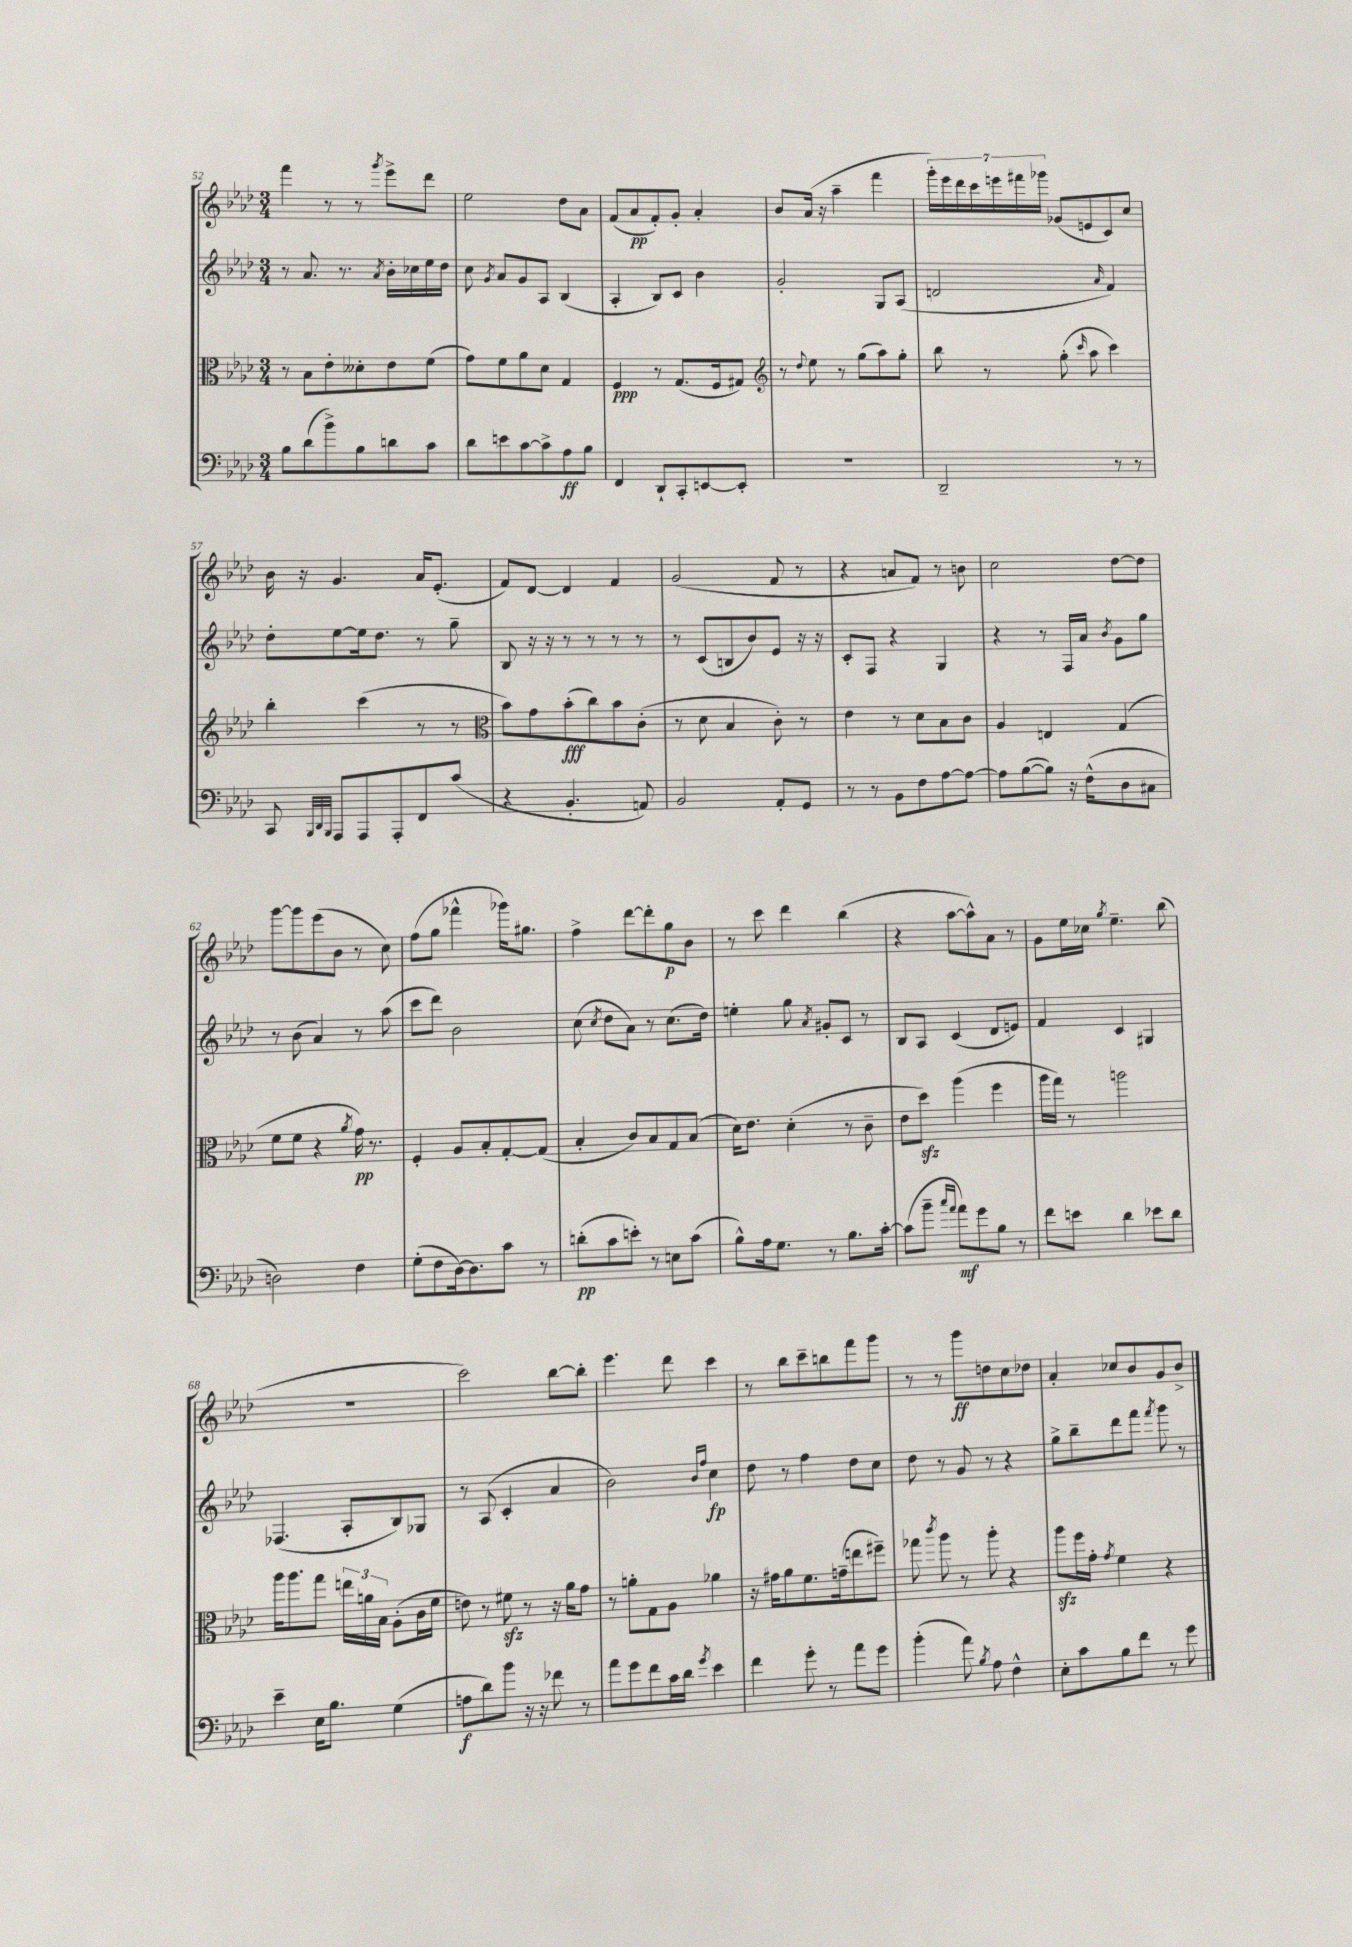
<<
\new StaffGroup <<
\new Staff = "s0" {
    \clef treble \key aes \major \numericTimeSignature \time 3/4
    \autoBeamOff f'''4 r8 r8 \acciaccatura { g'''8 } ees'''8[-> des'''8] |
    ees''2 des''8[ aes'8] |
    f'8[( aes'8\pp f'8-.) g'8]-. aes'4-. |
    bes'8[ aes'16]( r16 aes''4-- f'''4 |
    \tuplet 7/4 { g'''16[-.) ees'''16 des'''16 c'''16 e'''16 fis'''16 ges'''16] } ges'8[( e'8 c'8) c''8] |
    bes'16 r16 g'4. aes'16[ ees'8.]-.( |
    f'8[) des'8]~ des'4 f'4 |
    g'2( f'8 r8 |
    r4 a'8[ f'8]) r8 b'8 |
    c''2 des''8[~ des''8] |
    g'''8[~ g'''8 ees'''8( bes'8] r8 c''8) |
    f''8[( g''8] fes'''4-^ ges'''16[) gis''8.] |
    f''4-> des'''8[~ des'''8-. g''8\p bes'8] |
    r8 c'''8 des'''4 bes''4( |
    r4 aes''8[~ aes''8-^) aes'8] r8 |
    g'8[ ees''16 ces''16] \acciaccatura { g''8 } ees''4.-- bes''8( |
    R2. |
    c'''2) bes''8[~ bes''8]-. |
    ees'''4. des'''8 c'''4 |
    r8 bes''8[ c'''8-- b''8 f'''8 g'''8] |
    r8 r8 g'''8[\ff d''8 c''8 des''8] |
    aes'4-. ces''8[ bes'8 g'8 bes'8]-> \bar "|." |
}
\new Staff = "s1" {
    \clef treble \key aes \major \numericTimeSignature \time 3/4
    \autoBeamOff r8 aes'8. r8. \acciaccatura { aes'8 } bes'16[-. ces''16 ees''16 des''16] |
    c''8 \acciaccatura { g'8 } aes'8[ g'8 aes8] bes4( |
    aes4-. bes8[) c'8] bes'4 |
    g'2-. g8[ aes8]( |
    d'2 \grace { aes'16 } f'4) |
    des''8[-. ees''8~ ees''16 des''8.] r8 g''8-- |
    bes8 r16 r16 r8 r8 r8 r8 |
    r8 c'8[( b8 bes'8) ees'8] r16 r16 |
    c'8[-. f8] r4 g4 |
    r4 r8 f16[ aes'16] \acciaccatura { bes'8 } g'8[ g''8] |
    r8 bes'8( aes'4) r8 aes''8( |
    c'''8[ des'''8]) bes'2 |
    c''8( \acciaccatura { c''8 } des''8[ aes'8]) r8 c''8.[( des''16]) |
    e''4-. g''8 \acciaccatura { aes'8 } gis'8[-. c'8] r8 |
    bes8[ aes8] c'4( des'8[ e'8]) |
    f'4 c'4 gis4 |
    fes4.( aes8[-. bes8) ges8] |
    r8 aes8( c'4-. aes'4 |
    bes'2) \grace { bes'16[ f''16] } c''4\fp |
    des''8 r8 f''4 des''8[ c''8] |
    des''8 r8 g'8 r8 r4 |
    g''8[-> bes''8-- des'''8 f'''8] \acciaccatura { f'''8 } g'''8 r8 \bar "|." |
}
\new Staff = "s2" {
    \clef alto \key aes \major \numericTimeSignature \time 3/4
    \autoBeamOff r8 bes8[ ees'8-. deses'8-. ees'8 f'8]( |
    g'8[) f'8 aes'8 des'8] g4 |
    f4\ppp r8 g8.[( f16 gis8]) |
    \clef treble r8 \appoggiatura { des''8 } ees''8 r8 g''8[( aes''8) g''8]-. |
    bes''8 r8 g''8-.( \grace { c'''16 } aes''8 c'''4) |
    bes''4-. c'''4( r8 r8 |
    \clef alto bes'8[) g'8 bes'8-.\fff( c''8) bes'8 c'8]-.( |
    r8 des'8 bes4 c'8-.) r8 |
    ees'4 r8 des'8[ bes8 c'8] |
    aes4 e4 g4( |
    f'8[ f'8] r4 \acciaccatura { aes'8 } g'16\pp) r8. |
    f4-. aes8[ bes8-. g8~-. g8]( |
    bes4-. c'8[) bes8 g8 bes8]( |
    des'16[) ees'8.] des'4-.( r8 c'8-- |
    ees'8[ des''8]\sfz) aes''4( f''4 |
    aes''16[ g''16]) r8 a''2 |
    aes''16[ aes''8. g''8] \tuplet 3/2 { e''16[ a'16 bes16] } aes8[-.( c'16 f'16] |
    e'8) r8 fis'8\sfz r8 r16 aes'16[ g'8] |
    r8 a'8[-. g8 aes8] aes'4 |
    r16 gis'16[ aes'8 f'8. g'16--( e''8 fis''8]--) |
    ges''8 \acciaccatura { c'''8 } aes''8 r8 aes''8-. r4 |
    aes''8[\sfz f''16 g'16]-. \acciaccatura { g'8 } f'4 r4 \bar "|." |
}
\new Staff = "s3" {
    \clef bass \key aes \major \numericTimeSignature \time 3/4
    \autoBeamOff bes8[ des'8( bes'8->) bes8 d'8 c'8] |
    des'8[ e'8 c'8~ c'8-> aes8\ff bes8] |
    f,4 des,8[-! c,8-. e,8~ e,8]-. |
    R2. |
    des,2-- r8 r8 |
    c,8 \grace { bes,,32[ des,32 bes,,32] } aes,,8[ aes,,8 aes,,8-. f,8 c'8]( |
    r4 bes,4.-. a,8) |
    bes,2 aes,8[-. g,8] |
    r8 r8 bes,8[ f8 aes8~ aes8]~ |
    aes8[ bes8~( bes8]) r16 f16[-^( des8 cis8] |
    d2) f4 |
    g8[-.( f8 des16~) des8. c'8] r8 |
    d'8[-.\pp( c'8 e'8]-.) r8 e8[ c'8]( |
    bes8[-^) aes16 g8.] r8 bes8.[ c'16]~-. |
    c'8[( bes'8]-- \grace { c''16[ aes'16] } aes'8[\mf) g'8 bes8] r8 |
    f'8[ e'8] des'4 ees'8[ des'8] |
    ees'4-- ees16[ bes8.] g4( |
    a8[\f des'8) bes'8] r16 r16 fes'8 r8 |
    aes'8[ g'8 f'8 c'16 des'16] \acciaccatura { g'8 } ees'4 |
    f'4 g'8-. r8 aes'8[ g'8] |
    bes'4-.( aes'8) \acciaccatura { bes8 } aes8 f4-^ |
    ees8[-. c'8 bes8 f'8] r8 g'8 \bar "|." |
}
>>
>>
\layout { \context { \Score currentBarNumber = #52 } }
